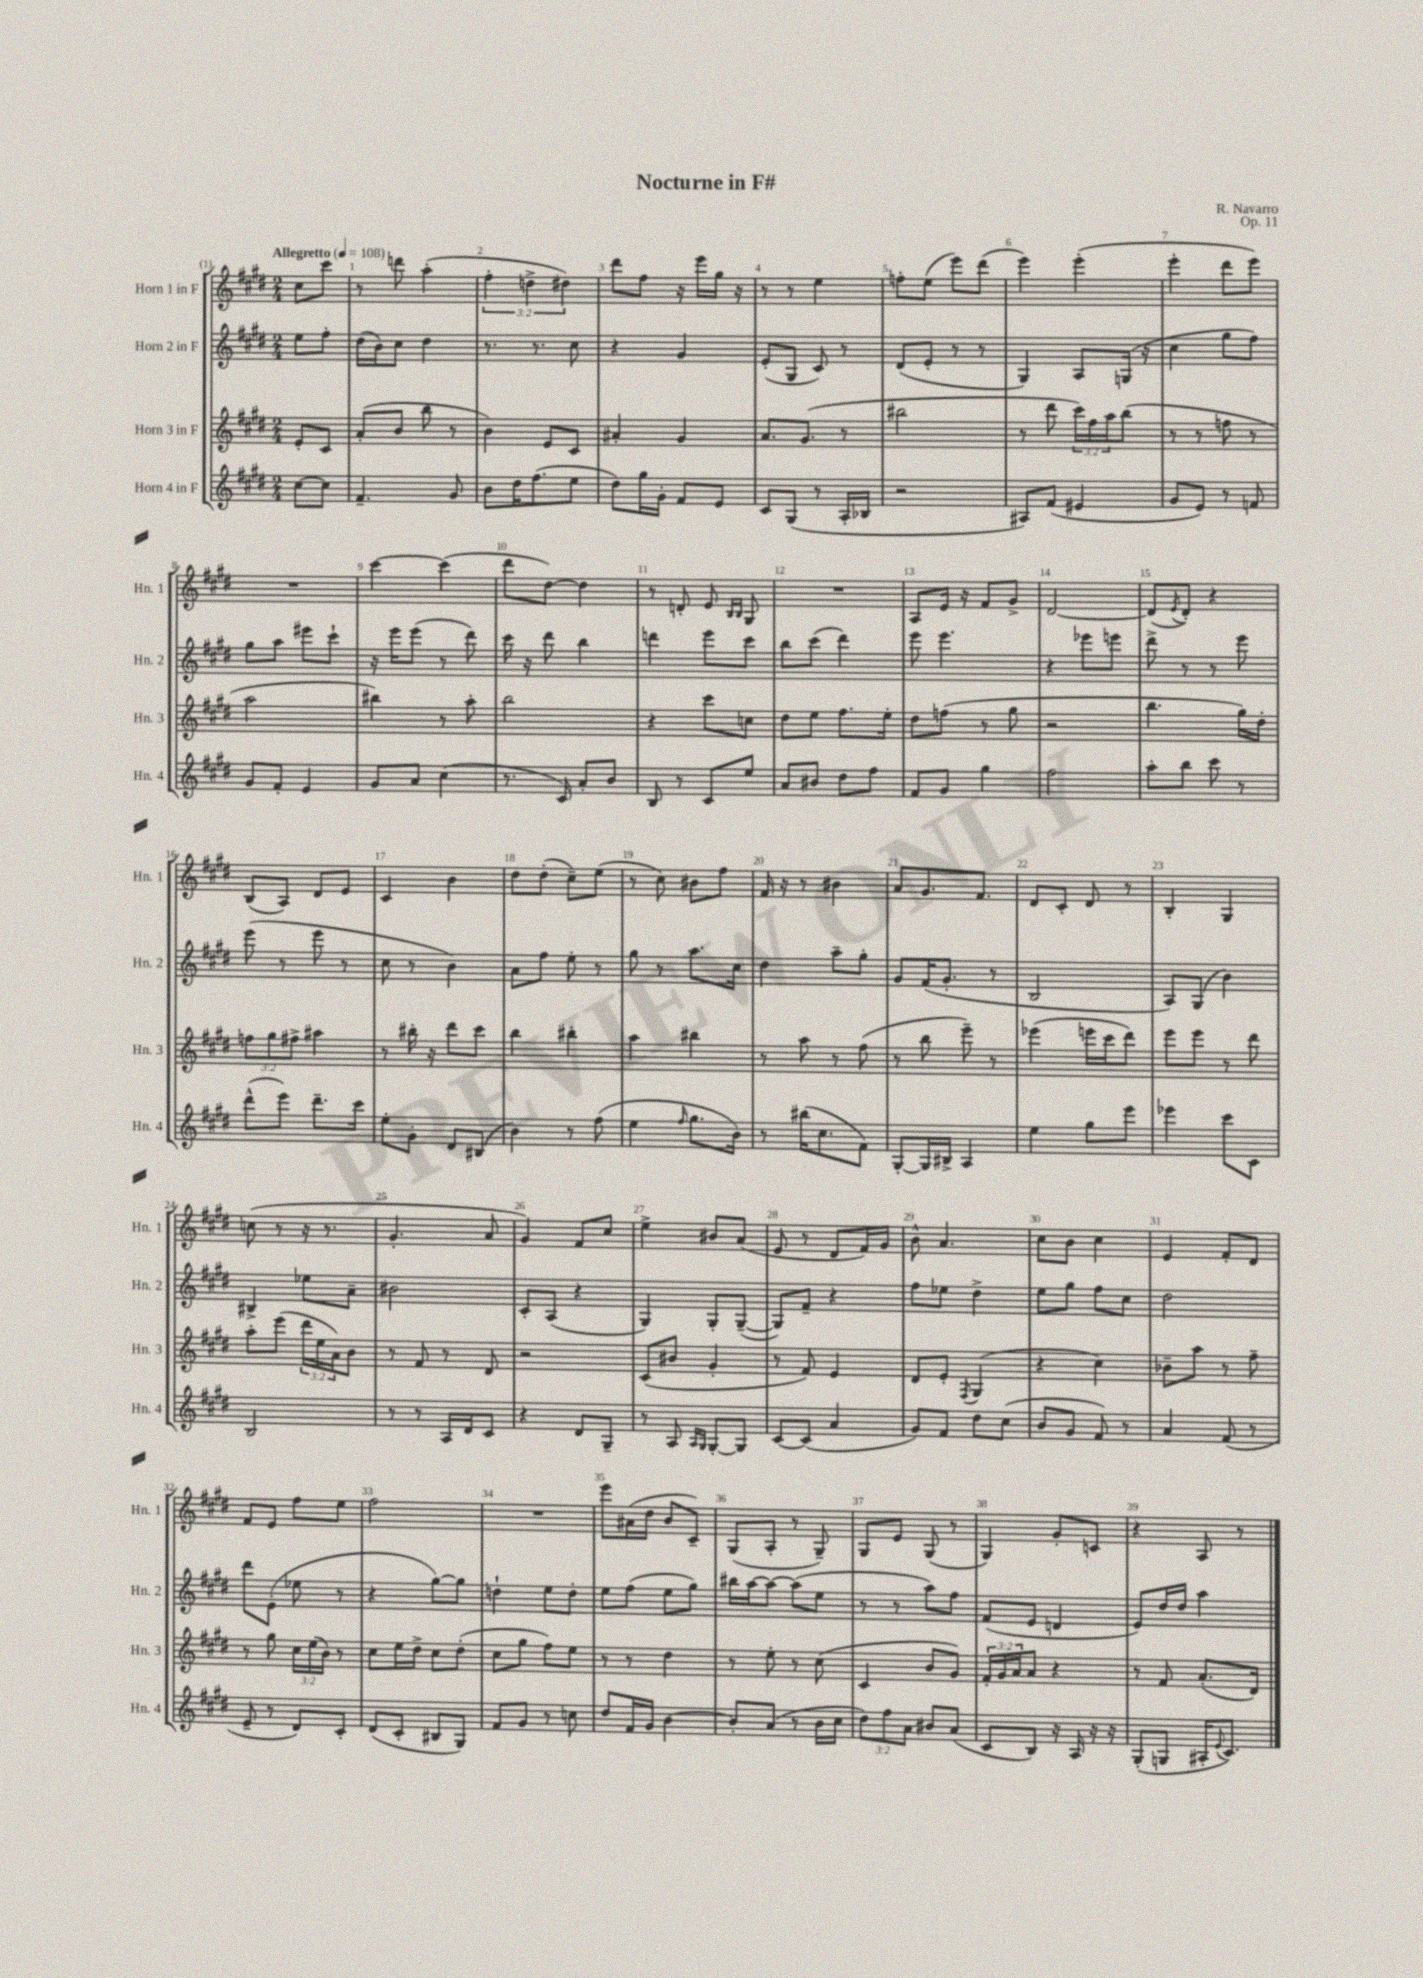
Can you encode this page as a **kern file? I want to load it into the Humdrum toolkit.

**kern	**kern	**kern	**kern
*part4	*part3	*part2	*part1
*staff4	*staff3	*staff2	*staff1
*I"Horn 4 in F	*I"Horn 3 in F	*I"Horn 2 in F	*I"Horn 1 in F
*I'Hn. 4	*I'Hn. 3	*I'Hn. 2	*I'Hn. 1
*clefG2	*clefG2	*clefG2	*clefG2
*k[f#c#g#d#]	*k[f#c#g#d#]	*k[f#c#g#d#]	*k[f#c#g#d#]
*M2/4	*M2/4	*M2/4	*M2/4
*MM108	*MM108	*MM108	*MM108
=	=	=	=
!	!	!	!LO:TX:a:B:t=Allegretto
[8cc#\L	8e'/L	8ee\L	8cc#\L
8cc#\J]	8c#/J	8ff#'\J	8ccc#\J
=1	=1	=1	=1
4.f#~/	(8a'/L	(16dd#\LL	8r
.	.	16b\J)	.
.	8b/J	8cc#\J	8dddn\
.	8bb\	4dd#\	(4aa'\
8g#/	8r	.	.
=2	=2	=2	=2
8b\L	4b\)	8.r	6ff#'\
16dd#\K	.	.	.
.	.	.	6ddn^\
(8.ff#\	.	8.r	.
.	8e/L	.	.
.	.	.	6dd#X\)
8ee\J	8c#/J	8cc#\	.
=3	=3	=3	=3
8dd#\L)	4a#X'/	4r	8ddd#\L
16gg#\L	.	.	8ff#\J
16g#'\JJ	.	.	.
8f#/L	4g#/	4g#/	16r
.	.	.	16eee\LL
8e/J	.	.	16gg#\JJ
.	.	.	16r
=4	=4	=4	=4
8c#/L	8.a/L	(8e'/L	8r
(8G#/J	.	8G#/J	8r
.	(8.g#/J	.	.
8r	.	8c#/)	4ee\
16A'/LL	8r	8r	.
16B-X/JJ	.	.	.
=5	=5	=5	=5
2r	2bb#X\	(8d#/L	8ffn'\L
.	.	8e'/J	(8ee\J
.	.	8r	8eee\L)
.	.	8r	(8ddd#\J
=6	=6	=6	=6
8A#X/L)	8r	4G#/)	4eee\)
(8f#/J	8ddd#\	.	.
4e#X/	24ccc#\LL)	8A/L	(4eee'\
.	24ff#\	.	.
.	24aa\J	.	.
.	(8bb\J	(16Gn/Jk	.
.	.	16r	.
=7	=7	=7	=7
8g#/L	8r	4cc#\	4eee'\
8e/J)	8r	.	.
8r	8ffn\	8gg#\L	8ddd#\L
8fn/	8r	8ff#\J)	8eee\J)
!!LO:LB:g=z
=8	=8	=8	=8
8g#/L	2aa\	8gg#\L	2r
8f#'/J	.	8aa\J	.
4e/	.	8eee#X\L	.
.	.	8ccc#`\J	.
=9	=9	=9	=9
8g#/L	4bb#X\)	16r	[4ccc#\
.	.	16eee\KL	.
8a/J	.	(8eee\J	.
(4cc#\	8r	8r	(4ccc#\]
.	8aa'\	8ddd#\)	.
=10	=10	=10	=10
8.r	2bb\	16ccc#\	8ddd#\L
.	.	16r	.
.	.	8ddd#\	[8dd#\J)
16c#/)	.	.	.
8a'/L	.	4bb\	4dd#\]
8b/J	.	.	.
=11	=11	=11	=11
8B/	4r	4dddn\	8r
8r	.	.	8dn'/
8c#/L	8ccc#\L	8eee\L	8e/
.	.	.	16qqB/LL
.	.	.	16qqB/JJ
8ee/J	8ccn\J	8ccc#\J	8G#/
=12	=12	=12	=12
8a/L	8dd#\L	8bb\L	2r
8b#X/J	8ee\J	(8ccc#\J	.
8dd#\L	8.ff#\L	4ddd#\)	.
8ff#\J	.	.	.
.	16ee'\Jk	.	.
=13	=13	=13	=13
8f#/L	8dd#\L	8eee\	8A/L
8g#/J	(8ffn\J	4.eee\	16e/Jk
.	.	.	16r
4gg#\	8r	.	8f#/L
.	8gg#\	.	8g#^/J
=14	=14	=14	=14
2ff#\	2r	4r	[2d#/
.	.	8eee-X\L	.
.	.	8eeen\J	.
=15	=15	=15	=15
8aa'\L	4.bb\	8ddd#^\	(8d#/L]
.	.	.	8qe/
8bb\J	.	8r	8d#'/J)
8ccc#\	.	8r	4r
8r	16gg#\LL)	8eee\	.
.	16dd#'\JJ	.	.
!!LO:LB:g=z
=16	=16	=16	=16
(8ddd#^^\L	12ffn\L	(8eee\	(8B/L
.	12gg#\	.	.
8eee\J)	.	8r	8A/J)
.	12ff#X^\J	.	.
8.ddd#~\L	4aa#X\	8eee\	8d#/L
.	.	8r	8e/J
16ccc#\Jk	.	.	.
=17	=17	=17	=17
8ee'\L	8r	8cc#\	4c#/
8g#'\J	16bb#X'\	8r	.
.	16r	.	.
8d#/L	8ddd#\L	4b\)	4b\
(8B#X/J	8ccc#\J	.	.
=18	=18	=18	=18
4b\)	4bb\	8a\L	8dd#\L
.	.	8ff#\J	(8dd#'\J
8r	4bb#X'\	8ee'\	8cc#~\L)
(8ff#\	.	8r	(8ee\J
=19	=19	=19	=19
4ee\	4aa\	8gg#\	8r
.	.	8r	8cc#\)
16qqff#/	.	.	.
8.gg#\L	4bb#X\	8.aa\L	8b#X\L
.	.	.	8ff#\J
16b\Jk)	.	16cc#\Jk	.
=20	=20	=20	=20
8r	8r	4dd#\	16f#/
.	.	.	16r
(16bb#X\KL	8aa\	.	8r
8.cc#\	.	.	.
.	8r	8aa~\L	4b#X\
8f#\J)	(8ff#\	8gg#'\J	.
=21	=21	=21	=21
[8G#'/L	8r	8g#/L	8a/L
16G#/L]	8bb\	(16f#/K	8.g#/
16B#X^/JJ	.	8.g#'/J	.
4A/	8eee~\)	.	.
.	.	.	8.f#/J
.	8r	8r	.
=22	=22	=22	=22
4ee\	(4eee-X\	2B/	8d#/L
.	.	.	8c#'/J
8gg#\L	16eeen\LL	.	8d#/
.	16ccc#\J	.	.
8eee\J	8ddd#\J)	.	8r
=23	=23	=23	=23
4eee-X\	8eee\L	8A/L)	4B'/
.	8eee\J	(8G#/J	.
8ccc#\L	8r	4b\)	4G#/
8c#\J	8ddd#\	.	.
!!LO:LB:g=z
=24	=24	=24	=24
2B/	8aa'\L	4B#X^/	(8ccn\
.	(8eee\J	.	8r
.	24ddd#\LL	8ee-X\L	16r
.	24ee\	.	.
.	.	.	8.r
.	24a\J)	.	.
.	8b\J	8a~\J	.
=25	=25	=25	=25
8r	8r	2b#X\	4.g#'/
8r	8f#/	.	.
16A/LL	8r	.	.
16d#/J	.	.	.
8c#/J	8d#/	.	8a/
=26	=26	=26	=26
4r	2r	8c#'/L	4g#/)
.	.	(8A/J	.
8d#/L	.	4r	8f#/L
8G#~/J	.	.	8cc#/J
=27	=27	=27	=27
8r	(8c#/L	4G#/)	4ee^\
8A/	8b#X/J	.	.
16qqA/LL	.	.	.
16qqG#/JJ	.	.	.
[8G#'/L	4g#'/	8G#'/L	8b#X/L
8G#/J]	.	([8G#~/J	(8a/J
=28	=28	=28	=28
[8c#/L	8r	8G#/L])	8e/
(8c#/J]	8f#/)	8f#~/J	8r
4a/	4e/	4r	8d#/L
.	.	.	16f#/L)
.	.	.	16g#/JJ
=29	=29	=29	=29
8g#/L)	8d#/L	8ff#\L	8b^^\
8f#/J	8e'/J	8ee-X\J	4.a/
.	8qF#/	.	.
8dd#\L	(4G#/	4dd#^\	.
(8cc#\J	.	.	.
=30	=30	=30	=30
8b/L	4r	8ee\L	8cc#\L
8g#/J	.	8gg#\J	8b\J
8f#/)	4cc#\)	8ff#\L	4cc#\
8r	.	8cc#\J	.
=31	=31	=31	=31
4a/	8b-X~\L	2dd#\	4e/
.	8aa\J	.	.
(8f#/	8r	.	8f#'/L
8r	8ff#~\	.	8d#/J
!!LO:LB:g=z
=32	=32	=32	=32
8e~/	8r	8ddd#\L	8f#/L
8r	8gg#\	(8e'\J	8e/J
8d#/L)	24cc#\LL	8ee-X\	8ff#\L
.	(24ee\	.	.
.	24b\JJ)	.	.
8c#'/J	8r	8r	8ee\J
=33	=33	=33	=33
(8d#/L	8cc#\L	4r	2ff#\
8c#'/J	16ee\L	.	.
.	16dd#^\JJ	.	.
8B#X/L	8cc#\L	[8gg#\L)	.
8G#/J)	(8dd#'\J	8gg#\J]	.
=34	=34	=34	=34
8f#/L	8cc#\L	4ddn`\	2r
8g#/J	8gg#\J	.	.
8r	8ff#\L)	8ee\L	.
8ccn\	8ee\J	8dd'\J	.
=35	=35	=35	=35
8dd#/L	8r	8ee\L	8eee\L
16f#/L	8r	(8ff#\J	(16a#X\L
16g#/JJ	.	.	16dd#\JJ
[4b\	4dd#\	8ee\L	8b/L
.	.	8gg#\J)	8c#~/J)
=36	=36	=36	=36
8b'/L]	8r	16bb#X\LL	(8G#/L
.	.	[16aa\J	.
(8a/J	8ee'\	8aa\J_	8A'/J
8r	8r	(8aa\L]	8r
16b\LL	(8cc#\	8ee\J	8G#~/)
16cc#\JJ	.	.	.
=37	=37	=37	=37
12dd#\L)	4c#/	8r	8G#/L
12ff#\	.	.	.
.	.	8r	8e/J
12a\J	.	.	.
8b#X/L	8b/L	8aa\L)	(8G#/
(8a/J	8g#/J)	8ff#\J	8r
=38	=38	=38	=38
8c#/L	24f#'/LL	(8f#/L	4G#/)
.	24g#/	.	.
.	24a/J	.	.
8B/J)	8a/J	8e/J	.
16r	4r	4dn/	8g#'/L
16A/	.	.	.
16r	.	.	8cn/J
16r	.	.	.
=39	=39	=39	=39
(8G#'/L	8r	8e/L)	4r
8Gn/J	8f#/	16dd#/L	.
.	.	16dd#/JJ	.
16A#X'/KL	(8.a'/L	4aa\	8A/
8qqe/	.	.	.
8.c#/J)	.	.	.
.	.	.	8r
.	16d#/Jk)	.	.
==	==	==	==
*-	*-	*-	*-
